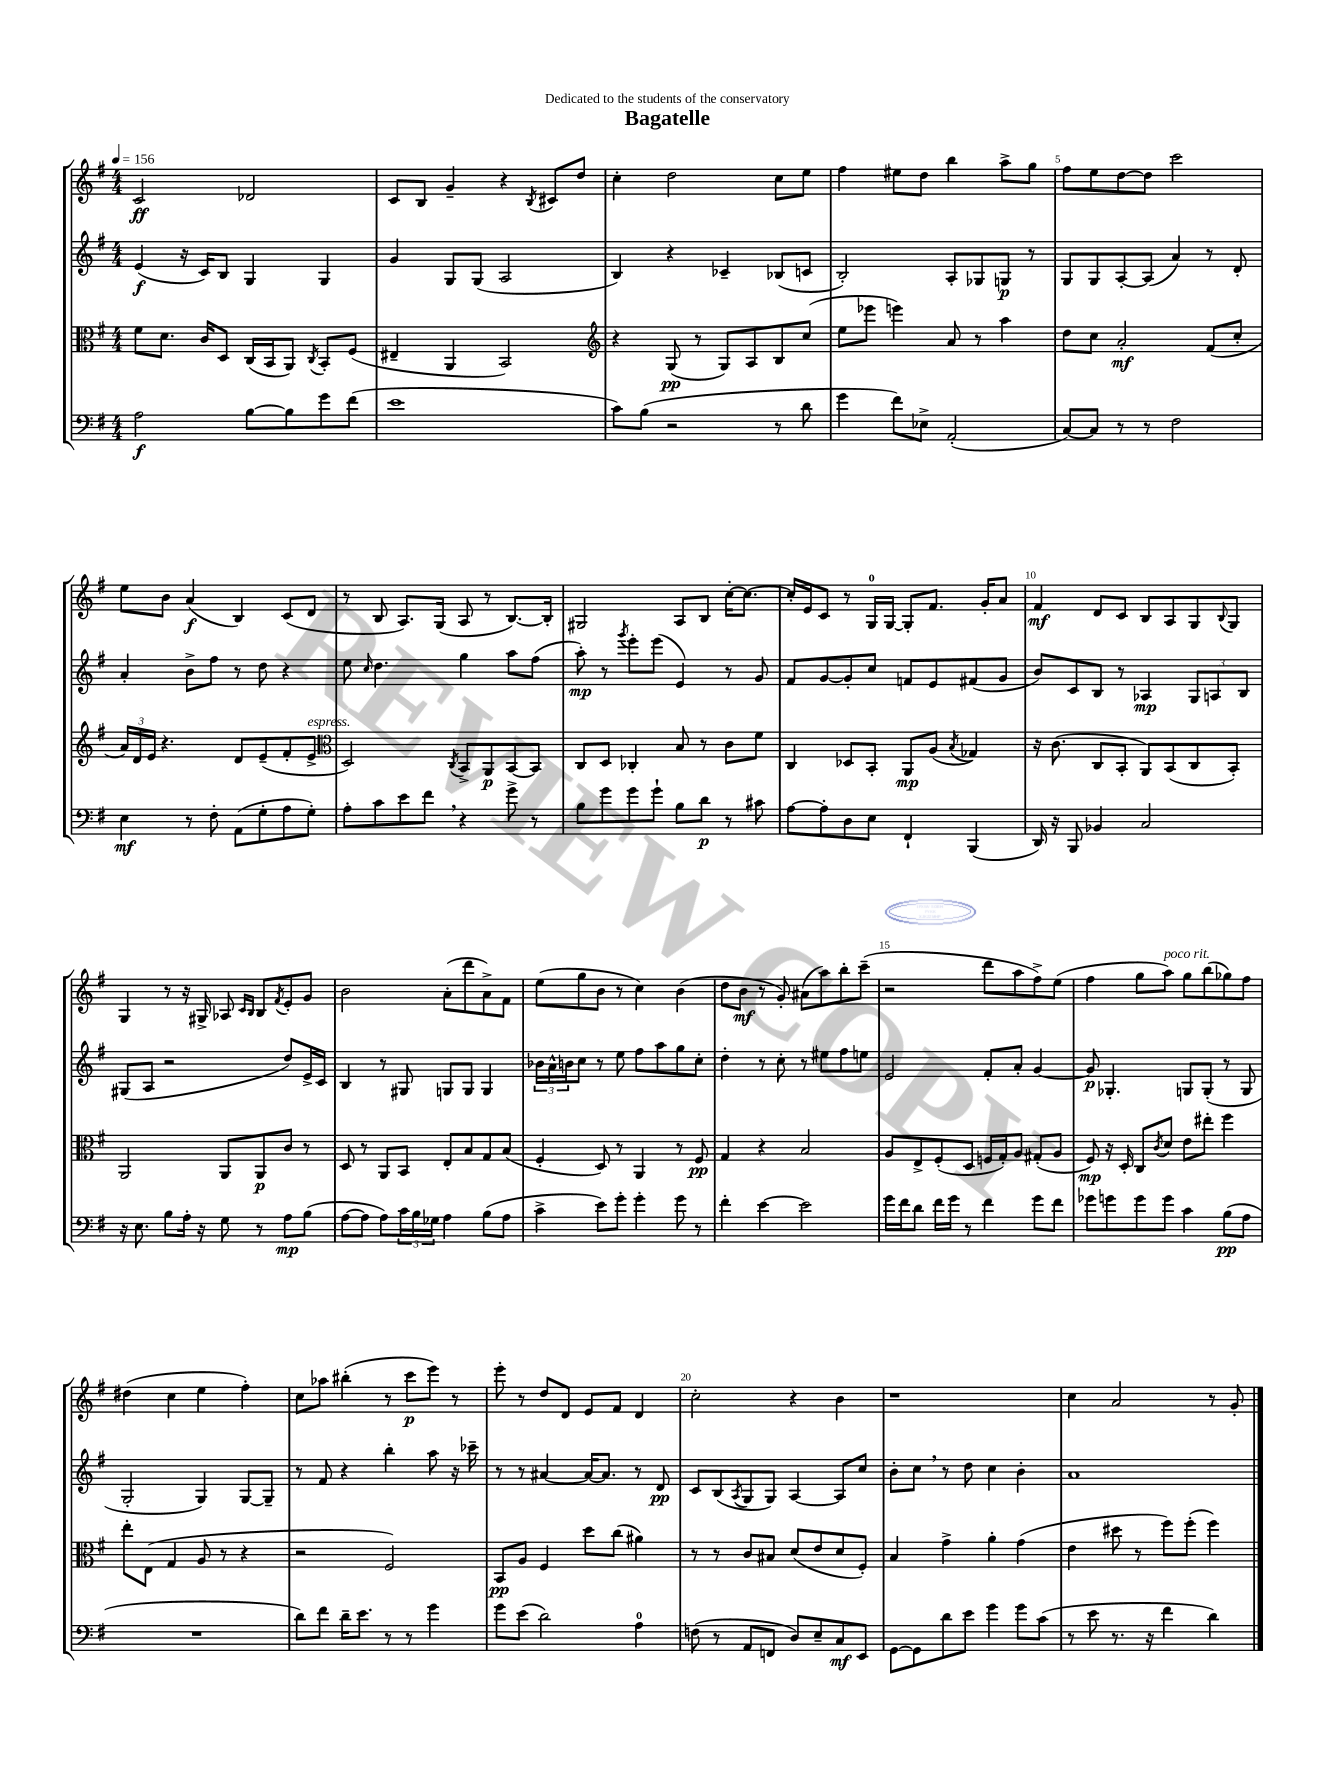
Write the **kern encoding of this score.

**kern	**kern	**kern	**kern
*staff4	*staff3	*staff2	*staff1
*clefF4	*clefC3	*clefG2	*clefG2
*k[f#]	*k[f#]	*k[f#]	*k[f#]
*M4/4	*M4/4	*M4/4	*M4/4
*MM156	*MM156	*MM156	*MM156
2A	8f#	(4e	2c
.	8.d	.	.
.	.	16r	.
.	16c	16c)	.
.	8D	8B	.
[8B	(16C	4G	2d-
.	16BB	.	.
8B]	8AA)	.	.
.	8qC	.	.
8g	8BB'	4G	.
(8f#	(8F#	.	.
=	=	=	=
1e	4E#~	4g	8c
.	.	.	8B
.	4AA	8G	4g~
.	.	(8G	.
.	2BB)	2A	4r
.	.	.	8qB
.	.	.	8c#
.	.	.	8dd
=	=	=	=
*	*clefG2	*	*
8c)	4r	4B)	4cc'
(8B	.	.	.
2r	(8G	4r	2dd
.	8r	.	.
.	8G)	4c-~	.
.	8A	.	.
8r	8B	(8B-	8cc
8d	(8cc	8c	8ee
=	=	=	=
4g	8ee	2B')	4ff#
.	8eee-	.	.
8f#)	4eee)	.	8ee#
8E-^	.	.	8dd
(2AA'	8a	8A'	4bb
.	8r	8G-	.
.	4aa	8G	8aa^
.	.	8r	8gg
=	=	=	=
[8C)	8dd	8G	8ff#
8C]	8cc	8G	8ee
8r	2a'	[8A'	[8dd
8r	.	(8A]	8dd]
2F#	.	4a)	2ccc
.	(8f#	8r	.
.	8cc'	8d'	.
=	=	=	=
4E	24a)	4a'	8ee
.	24d	.	.
.	24e	.	.
.	4.r	.	8b
8r	.	8b^	(4a
8F#'	.	8ff#	.
(8AA	8d	8r	4B)
8G'	(8e~	8dd	.
8A	8f#'	4r	(8c
8G')	8e^	.	8d
=	=	=	=
*	*clefC3	*	*
8A'	2D)	8ee	8r
.	.	16qqcc	.
8c	.	4.dd	8B
8e	.	.	8.A)
8f#	.	.	.
.	.	.	(16G
.	8qC	.	.
4r	8BB^	4gg	8A
.	8AA	.	8r
8g^	[8BB	8aa	[8.B)
8r	8BB]	(8ff#	.
.	.	.	16B']
=	=	=	=
8B	8C	8aa')	2G#
8g	8D	8r	.
.	.	8qggg	.
8g	4C-'	8eee'	.
8g`	.	(8eee	.
8B	8B	4e)	8A
8d	8r	.	8B
8r	8c	8r	[16cc'
.	.	.	8.cc_
8c#	8f#	8g	.
=	=	=	=
[8A	4C	8f#	16cc']
.	.	.	16e
8A']	.	[8g	8c
8D	8D-	8g']	8r
8E	8BB'	8cc	16G
.	.	.	[16G
4FF#`	8AA	8f	8G']
.	(8A	8e	8.f#
.	8qB	.	.
(4BBB	4G-)	(8f#	.
.	.	.	16g'
.	.	8g	8a
=	=	=	=
16DD)	16r	8b)	4f#
16r	(8.c	.	.
8BBB	.	8c	.
4BB-	8C	8B	8d
.	8BB'	8r	8c
2C	8AA)	4A-	8B
.	(8BB	.	8A
.	8C	12G	8G
.	.	12A	.
.	.	.	8qqB
.	8BB')	.	8G
.	.	12B	.
=	=	=	=
16r	2AA	(8G#	4G
8.E	.	.	.
.	.	8A	.
8B	.	2r	8r
16A'	.	.	16r
16r	.	.	16G#^
8G	8AA	.	8A-
.	.	.	16qqc
.	.	.	16qqB
8r	8AA	.	8B
.	.	.	8qf#
8A	8c	8dd)	8e'
(8B	8r	16e^	8g
.	.	16c	.
=	=	=	=
[8A	8D	4B	2b
8A]	8r	.	.
8A)	8AA	8r	.
24c	8BB	8G#	.
24B	.	.	.
24G-	.	.	.
4A	8E'	8G	(8a'
.	8B	8G	8ddd
(8B	8G	4G	8a^)
8A	(8B	.	8f#
=	=	=	=
4c^	4F#'	24b-	(8ee
.	.	24a^^	.
.	.	24b	.
.	.	8cc	8gg
8e)	8D)	8r	8b
8g'	8r	8ee	8r
4g'	4AA	8ff#	4cc)
.	.	8aa	.
8g	8r	8gg	(4b
8r	8F#	8cc'	.
=	=	=	=
4f#'	4G	4dd'	8dd
.	.	.	8b
[4e	4r	8r	8r
.	.	8cc'	8g')
2e]	2B	8r	(8a#
.	.	8ee#	8aa)
.	.	8ff#	8bb'
.	.	8ee	(8ccc~
=	=	=	=
16g	8A	2e	2r
16f#	.	.	.
8d	8E^	.	.
16f#	(8F#'	.	.
16g	.	.	.
8r	8D	.	.
4f#	16F	8f#'	8ddd
.	16G')	.	.
.	8A	8a'	8aa
8g	(8G#'	[4g	8ff#^)
8f#	8A	.	(8ee
=	=	=	=
8g-	8F#)	8g]	4ff#
8g	16r	4.G-'	.
.	16D'	.	.
8g	8C	.	8gg
.	8qc	.	.
8g	8d	.	8aa)
4c	8e	8G	8gg
.	8ee#'	(8G'	(8bb
(8B	4ff#	8r	8gg-)
8A	.	8G	8ff#
=	=	=	=
1r	8ee'	2G'	(4dd#
.	(8E	.	.
.	4G	.	4cc
.	8A	4G)	4ee
.	8r	.	.
.	4r	[8G	4ff#')
.	.	8G~]	.
=	=	=	=
8d)	2r	8r	8cc
8f#	.	8f#	8aa-
16d~	.	4r	(4bb#'
8.e	.	.	.
8r	2F#)	4bb'	8r
8r	.	.	8ccc
4g	.	8aa	8eee)
.	.	16r	8r
.	.	16ccc-~	.
=	=	=	=
8g	8BB	8r	8eee'
(8e	8A	8r	8r
2d)	4F#	[4a#	8dd
.	.	.	8d
.	8dd	16a#_	8e
.	.	8.a#]	.
.	(8cc	.	8f#
4A	4a#)	8r	4d
.	.	8d	.
=	=	=	=
(8F	8r	8c	2cc'
8r	8r	(8B	.
.	.	8qA	.
8AA	8c	8G	.
8FF	8B#	8G)	.
8D)	(8d	[4A	4r
8E~	8e	.	.
8C	8d	8A]	4b
8EE	8F#')	8cc	.
=	=	=	=
[8GG	4B	8b'	1r
8GG]	.	8cc	.
8d	4g^	8r	.
8e	.	8dd	.
4g	4a'	4cc	.
8g	(4g	4b'	.
(8c	.	.	.
=	=	=	=
8r	4e	1a	4cc
8e	.	.	.
8.r	8dd#	.	2a
.	8r	.	.
16r	.	.	.
4f#	8ff#)	.	.
.	(8ff#'	.	.
4d)	4ff#)	.	8r
.	.	.	8g'
==	==	==	==
*-	*-	*-	*-
